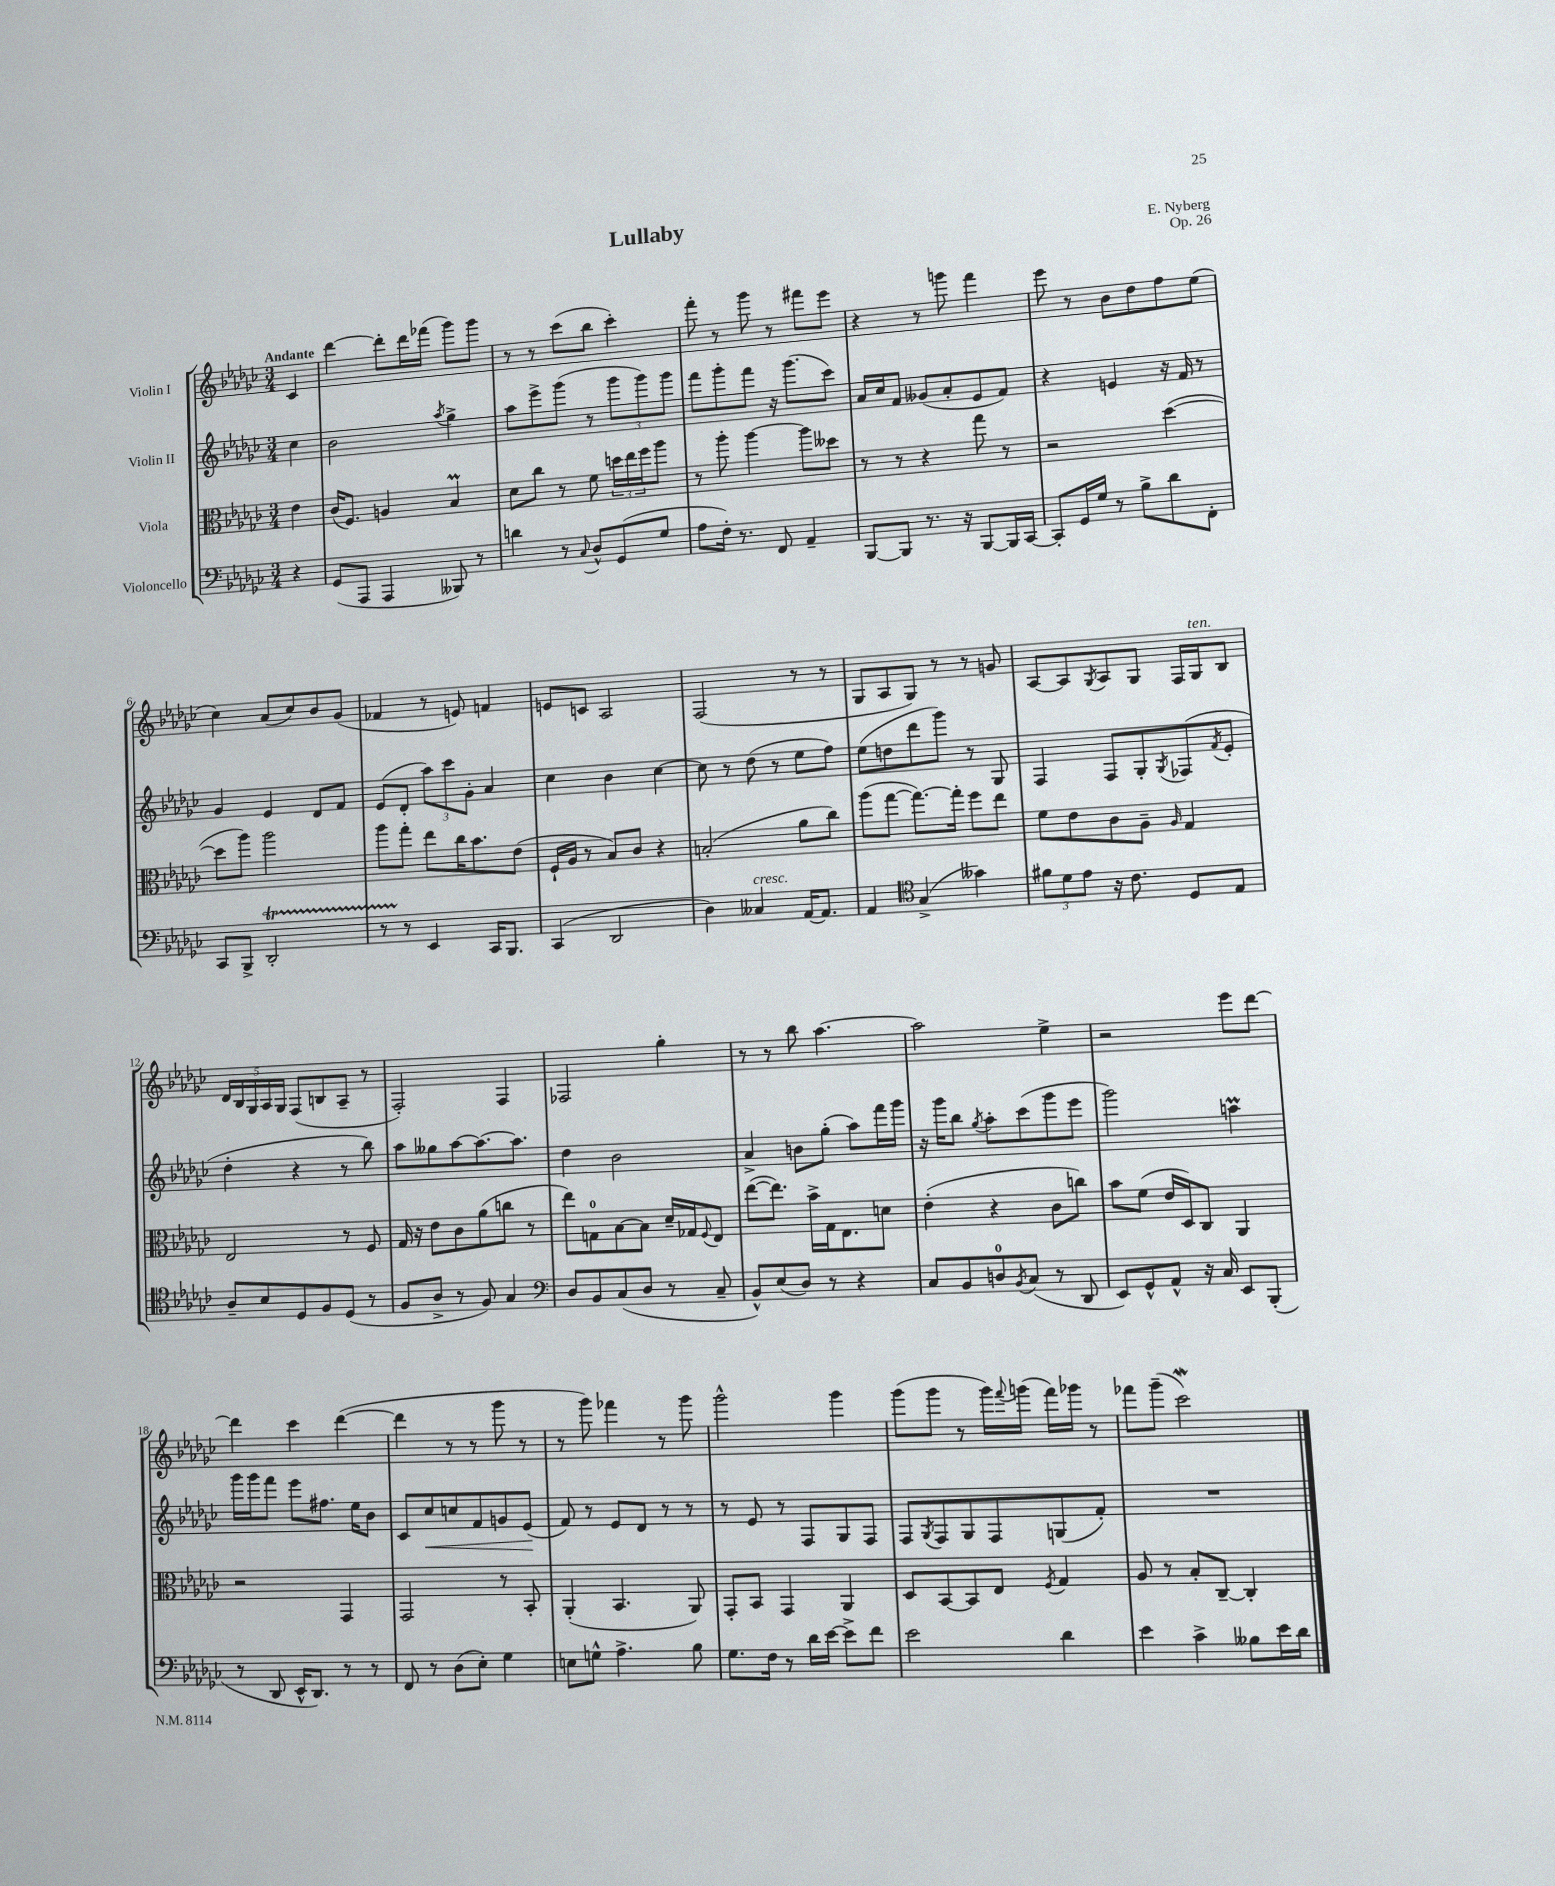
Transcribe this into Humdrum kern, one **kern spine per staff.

**kern	**kern	**kern	**dynam	**kern
*part4	*part3	*part2	*part2	*part1
*staff4	*staff3	*staff2	*staff2	*staff1
*I"Violoncello	*I"Viola	*I"Violin II	*	*I"Violin I
*clefF4	*clefC3	*clefG2	*	*clefG2
*k[b-e-a-d-g-c-]	*k[b-e-a-d-g-c-]	*k[b-e-a-d-g-c-]	*	*k[b-e-a-d-g-c-]
*M3/4	*M3/4	*M3/4	*	*M3/4
=	=	=	=	=
!	!	!	!	!LO:TX:a:B:t=Andante
4r	4e-\	4cc-\	.	4c-/
=1	=1	=1	=1	=1
(8GG-/L	(16c-/KL	2b-\	.	[4ddd-\
.	8.F/J)	.	.	.
8AAA-/J	.	.	.	.
4AAA-/	4An/	.	.	8ddd-'\L]
.	.	.	.	16ddd-\L
.	.	.	.	(16fff-X\JJ
.	.	8qaa-/	.	.
8BBB--X/)	4B-m/	4gg-^\	.	8ggg-\L)
8r	.	.	.	8ggg-\J
=2	=2	=2	=2	=2
4dn\	8d-\L	8aa-\L	.	8r
.	8cc-\J	8eee-^\	.	8r
8r	8r	(8ggg-\J	.	(8ccc-\L
8qqC-/	.	.	.	.
8D-^^/L	8f\	8r	.	8bb-\J
(8GG-/	24ddn\LL	12ggg-\L	.	4ccc-'\)
.	24ee-\	.	.	.
.	24ff\J	12ggg-\)	.	.
8G-/J	8aa-\J	.	.	.
.	.	12ggg-\J	.	.
=3	=3	=3	=3	=3
8A-\L	8r	8fff\L	.	8fff'\
16F'\Jk)	8aa-'\	8ggg-'\	.	8r
8.r	.	.	.	.
.	[4aa-\	8fff\J	.	8ggg-\
8FF/	.	16r	.	8r
.	.	(8.ggg-\L	.	.
4AA-~/	8aa-\L]	.	.	8fff#X\L
.	8dd--X\J	8ccc-\J)	.	8eee-\J
=4	=4	=4	=4	=4
[8BBB-/L	8r	16a-/LL	.	4r
.	.	16cc-/J	.	.
8BBB-/J]	8r	8f/J	.	.
8.r	4r	(8g--X/L	.	8r
.	.	8a-'/	.	8gggn\
16r	.	.	.	.
[8BBB-/L	8gg-\	8e-/	.	4fff\
16BBB-/L]	8r	8f/J)	.	.
[16CC-/JJ	.	.	.	.
=5	=5	=5	=5	=5
8CC-'/L]	2r	4r	.	8eee-\
16GG-/L	.	.	.	8r
16G-/JJ	.	.	.	.
8r	.	4en/	.	8b-\L
8B-^\L	.	.	.	8dd-\
8d-\	([4dd-\	16r	.	8ff\
.	.	16f/	.	.
8FF'\J	.	8r	.	(8ee-\J
!!LO:LB:g=z
=6	=6	=6	=6	=6
8CC-/L	8dd-\L]	4g-/	.	4cc-\)
8BBB-^/J	8aa-\J)	.	.	.
2DD-T'/	2aa-\	4e-/	.	(8a-/L
.	.	.	.	8cc-/)
.	.	8d-/L	.	8b-/
.	.	8f/J	.	(8g-/J
=7	=7	=7	=7	=7
8r	8aa-\L	(8e-/L	.	4f-X/
8r	8gg-'\J	8d-'/J	.	.
4EE-/	8ee-\L	12aa-\L)	.	8r
.	.	12ccc-\	.	.
.	16cc-\K	.	.	8en/)
.	.	12g-'\J	.	.
.	8.b-\	.	.	.
16CC-/KL	.	4a-/	.	4fn/
8.BBB-/J	.	.	.	.
.	(8e-\J	.	.	.
=8	=8	=8	=8	=8
(4CC-/	16F`/LL	4cc-\	.	8en/L
.	16A-/JJ	.	.	.
.	8r	.	.	8cn/J
2DD-/	8B-/L)	4b-\	.	2A-/
.	8c-/J	.	.	.
.	4r	[4cc-\	.	.
=9	=9	=9	=9	=9
4D-\)	(2Bn'/	8cc-\]	.	(2F/
.	.	8r	.	.
!LO:TX:a:i:t=cresc.	!	!	!	!
4C--X/	.	(8dd-\	.	.
.	.	8r	.	.
[16AA-/KL	8a-\L	8ee-\L	.	8r
8.AA-/J]	.	.	.	.
.	8cc-\J)	8ff\J)	.	8r
=10	=10	=10	=10	=10
4AA-/	(8aa-\L	(8ee-\L	.	8G-/L
.	[8gg-\J	8ddn\	.	8A-/
*clefC4	*	*	*	*
(4G-^/	8.gg-\L_)	8ddd-\	.	8G-/J)
.	.	8ggg-\J)	.	8r
.	16gg-'\Jk]	.	.	.
4g--X\)	8ff\L	8r	.	8r
.	8ee-\J	8G-/	.	8gn/
=11	=11	=11	=11	=11
12f#X\L	8f\L	4F/	.	[8A-/L
12d-\	.	.	.	.
.	8e-\	.	.	8A-/]
12e-\J	.	.	.	.
.	.	.	.	8qG-/
16r	8c-\	8F/L	.	8A-/
8.c-\	.	.	.	.
.	8A-~\J	8G-'/	.	8G-/J
.	16qqA-/	8qG-/	.	.
8D-/L	4G-/	(8F-X/	.	16F/LL
!	!	!	!	!LO:TX:a:i:t=ten.
.	.	.	.	16G-/J
.	.	8qf/	.	.
8E-/J	.	8e-'/J	.	8B-/J
!!LO:LB:g=z
=12	=12	=12	=12	=12
8A-~/L	2E-/	4dd-'\	.	20d-/LL
.	.	.	.	20B-/
.	.	.	.	20G-/
8B-/	.	.	.	.
.	.	.	.	20A-/
.	.	.	.	20G-/JJ
8D-/	.	4r	.	(8F/L
8F/	.	.	.	8Bn/
(8D-/J	8r	8r	.	8A-~/J
8r	8F/	8bb-\)	.	8r
=13	=13	=13	=13	=13
8F/L	16G-/	8aa-\L	.	2F'/)
.	16r	.	.	.
8A-^/J	8e-\L	8gg--X\	.	.
8r	8c-\	[8aa-\	.	.
8F/)	(8a-\	8.aa-\_	.	.
4G-/	8ccn\J	.	.	4F/
.	.	8.aa-\J]	.	.
.	8r	.	.	.
=14	=14	=14	=14	=14
*clefF4	*	*	*	*
8D-/L	8ee-\L)	4dd-\	.	2F-X/
8BB-/	8Gn\	.	.	.
(8C-/	[8B-\	2b-\	.	.
8D-/J	8B-\J]	.	.	.
8r	16d-~/LL	.	.	4gg-'\
.	16G-X/J	.	.	.
.	8qqF/	.	.	.
8C-~/	8E-/J	.	.	.
=15	=15	=15	=15	=15
8BB-^^/L)	([8ee-\L	4a-^/	.	8r
(8E-/	8.ee-\J])	.	.	8r
8D-/J)	.	8bn\L	.	8bb-\
.	16b-^\LL	.	.	.
8r	16G-\J	(8gg-'\J	.	[4.aa-\
.	8.E-\	.	.	.
4r	.	8aa-\L)	.	.
.	8dn\J	16fff\L	.	.
.	.	16ggg-\JJ	.	.
=16	=16	=16	=16	=16
8C-/L	(4e-'\	16r	.	2aa-\]
.	.	16ggg-\KL	.	.
8BB-/	.	8bb-\J	.	.
.	.	8qgg-/	.	.
8Dn/	4r	8aa-'\L	.	.
8qBB-/	.	.	.	.
(8C-/J	.	(8ccc-\	.	.
8r	8c-\L	8ggg-\	.	4ee-^\
8DD-/	8ccn\J)	8eee-\J	.	.
=17	=17	=17	=17	=17
8EE-/L)	8b-\L	2ggg-\)	.	2r
8GG-^^/	(8f\J	.	.	.
8AA-^^/J	16e-/LL	.	.	.
.	16D-/J)	.	.	.
16r	8C-/J	.	.	.
16C-/	.	.	.	.
8EE-/L	4AA-/	4aanm\	.	8eee-\L
(8BBB-'/J	.	.	.	[8ddd-\J
!!LO:LB:g=z
=18	=18	=18	=18	=18
8r	2r	16ggg-\LL	.	4ddd-\]
.	.	16ggg-\J	.	.
8DD-/	.	8fff\J	.	.
16EE-^^/KL	.	8eee-\L	.	4ccc-\
8.DD-/J)	.	.	.	.
.	.	8.ff#X\J	.	.
8r	4GG-/	.	.	([4ddd-\
.	.	16ee-\KL	.	.
8r	.	8b-\J	.	.
=19	=19	=19	=19	=19
8FF/	2GG-/	8c-/L	.	4ddd-\]
!	!	!	!LO:HP:b	!
8r	.	8cc-/	<	.
(8D-\L	.	8ccn/	.	8r
8E-'\J)	.	8f/	.	8r
4G-\	8r	8gn/	.	8ggg-\
.	8BB-'/	(8e-/J	.	8r
.	.	.	[	.
=20	=20	=20	=20	=20
8En\L	(4AA-'/	8f/)	.	8r
8Gn^^\J	.	8r	.	8ggg-\)
4.A-^\	4.BB-/	8e-/L	.	4fff-X\
.	.	8d-/J	.	.
.	.	8r	.	8r
8B-\	8AA-/)	8r	.	8ggg-\
=21	=21	=21	=21	=21
8.G-\L	8GG-'/L	8r	.	2ggg-^^\
.	8BB-/J	8e-/	.	.
16F\Jk	.	.	.	.
8r	4GG-/	8r	.	.
16d-\LL	.	8F/L	.	.
[16e-\JJ	.	.	.	.
8e-^\L]	4AA-/	8G-/	.	4ggg-\
8f\J	.	8F/J	.	.
=22	=22	=22	=22	=22
2e-\	8D-/L	8F/L	.	(8ggg-\L
.	.	8qG-/	.	.
.	[8BB-/	8F/	.	8ggg-\J
.	8BB-/]	8G-/	.	8r
.	8E-/J	8F/	.	16ggg-\LL)
.	.	.	.	8qqfff/
.	.	.	.	(16gggn\JJ
.	8qF/	.	.	.
4d-\	4G-/	(8Gn/	.	16fff\LL)
.	.	.	.	16ggg-X\JJ
.	.	8f'/J)	.	8r
=23	=23	=23	=23	=23
4e-\	8A-/	2.r	.	8fff-X\L
.	8r	.	.	(8ggg-~\J
4c-^\	8B-'/L	.	.	2ccc-w\)
.	[8C-~/J	.	.	.
8B--X\L	4C-'/]	.	.	.
16e-\L	.	.	.	.
16d-\JJ	.	.	.	.
==	==	==	==	==
*-	*-	*-	*-	*-
